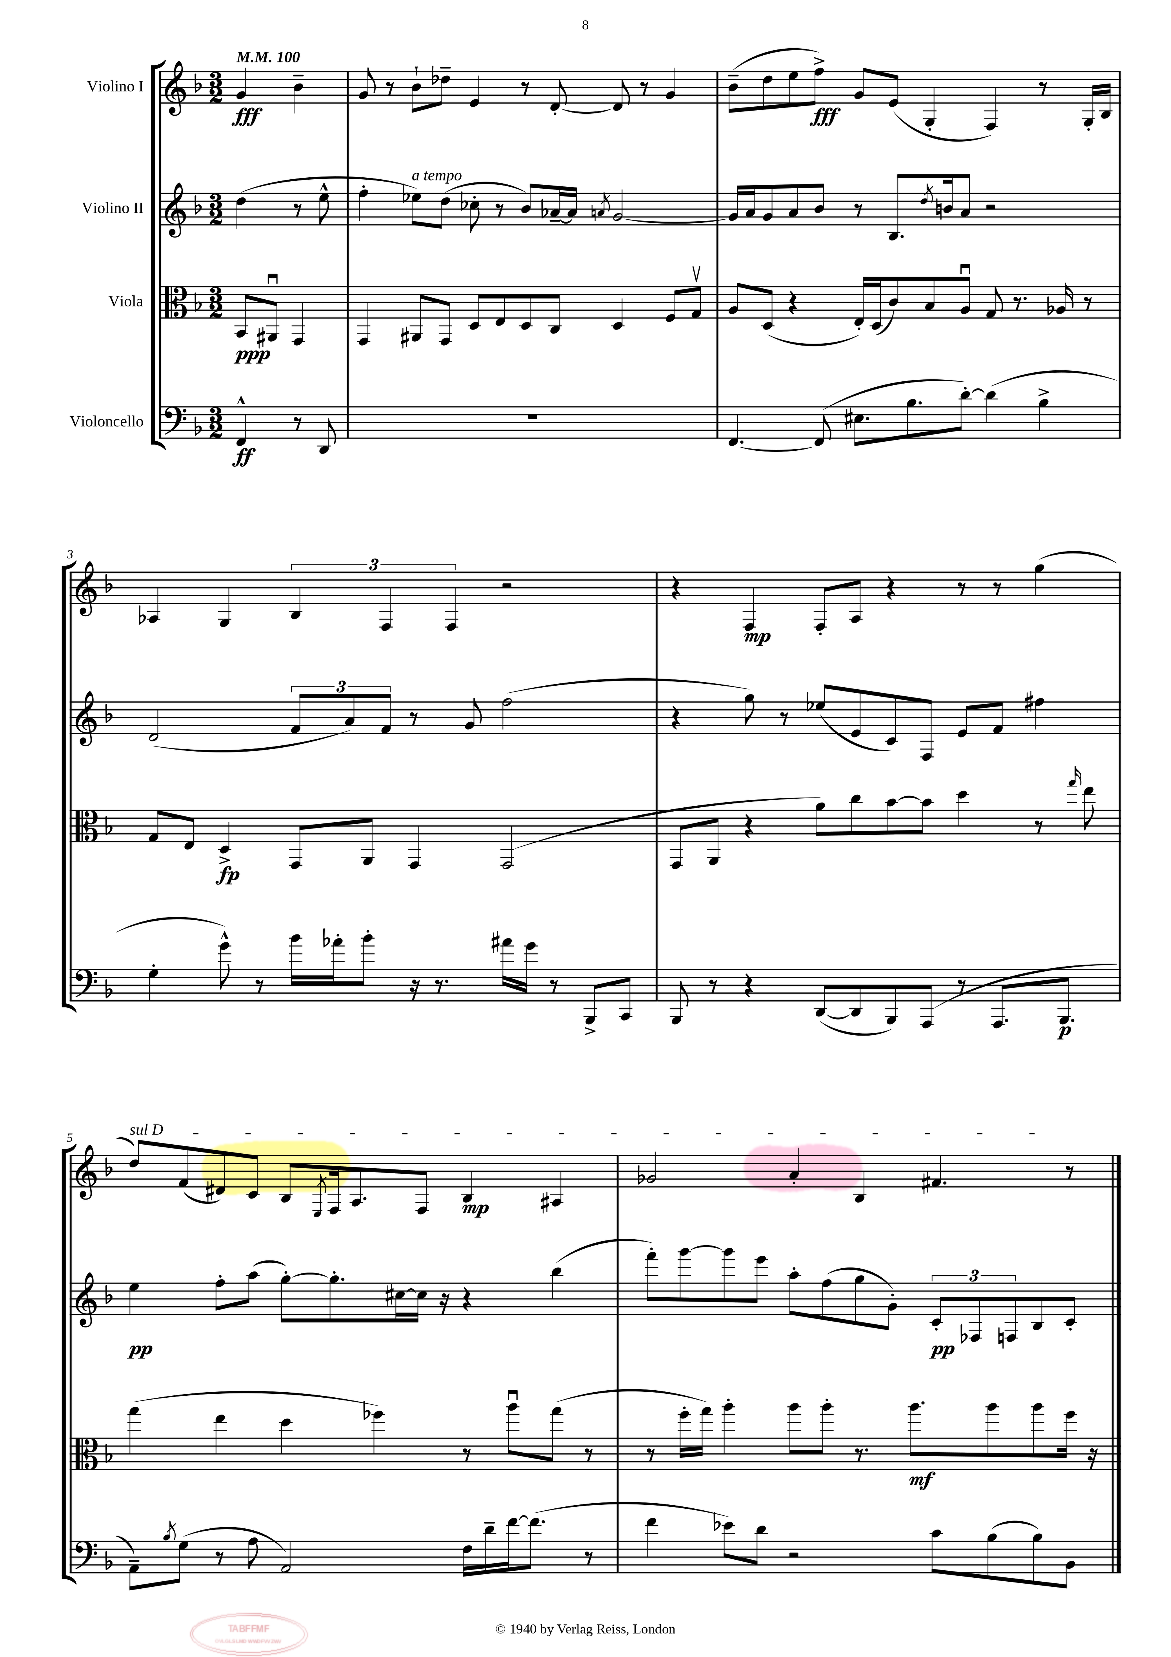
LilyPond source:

<<
\new StaffGroup <<
\new Staff = "s0" \with { instrumentName = "Violino I" } {
    \clef treble \key f \major \numericTimeSignature \time 3/2 \partial 2 \tempo 4 = 100
    g'4\fff bes'4-- |
    g'8 r8 bes'8-! des''8-- e'4 r8 d'8~-. d'8 r8 g'4 |
    bes'8--( d''8 e''8 f''8->\fff) g'8 e'8( g4-. f4) r8 g16-. bes16 |
    aes4 g4 \tuplet 3/2 { bes4 f4 f4 } r2 |
    r4 f4\mp f8-. a8 r4 r8 r8 g''4( |
    \once \override TextSpanner.bound-details.left.text = \markup { \italic "sul D" } d''8\startTextSpan) f'8( dis'8) c'8 bes8 \acciaccatura { e8 } f16 a8. f8 bes4\mp ais4 |
    ges'2 a'4-. bes4 fis'4.\stopTextSpan r8 \bar "|." |
}
\new Staff = "s1" \with { instrumentName = "Violino II" } {
    \clef treble \key f \major \numericTimeSignature \time 3/2 \partial 2
    d''4( r8 e''8-^ |
    f''4-. ees''8^\markup { \italic "a tempo" }) d''8( ces''8-. r8 bes'8) aes'16~-- aes'16 \acciaccatura { a'8 } g'2~ |
    g'16 a'16 g'8 a'8 bes'8 r8 bes8. \acciaccatura { d''8 } b'16 a'8 r2 |
    d'2( \tuplet 3/2 { f'8 a'8) f'8 } r8 g'8 f''2( |
    r4 g''8) r8 ees''8( e'8 c'8) f8 e'8 f'8 fis''4 |
    e''4\pp f''8-. a''8( g''8~-.) g''8.-. cis''16~ cis''16 r16 r4 bes''4( |
    f'''8-.) g'''8~ g'''8 e'''8 a''8-. f''8( g''8 g'8-.) \tuplet 3/2 { c'8-.\pp fes8 f8 } bes8 c'8-. \bar "|." |
}
\new Staff = "s2" \with { instrumentName = "Viola" } {
    \clef alto \key f \major \numericTimeSignature \time 3/2 \partial 2
    bes,8\ppp ais,8\downbow g,4 |
    g,4 ais,8 g,8 d8 e8 d8 c8 d4 f8 g8\upbow |
    a8 d8( r4 e16-.) d16( c'8) bes8 a8\downbow g8 r8. aes16 r8 |
    g8 e8 d4->\fp g,8 a,8 g,4 g,2( |
    g,8 a,8 r4 a'8) c''8 bes'8~ bes'8 d''4 r8 \grace { g''16 } e''8 |
    g''4( e''4 d''4 fes''4) r8 a''8\downbow g''8( r8 |
    r8 f''16-. g''16) a''4-. a''8 a''8-. r8. a''8.\mf a''8 a''8 f''16 r16 \bar "|." |
}
\new Staff = "s3" \with { instrumentName = "Violoncello" } {
    \clef bass \key f \major \numericTimeSignature \time 3/2 \partial 2
    f,4-^\ff r8 d,8 |
    R1. |
    f,4.~ f,8( eis8. bes8. d'8~-.) d'4( bes4-> |
    g4-. g'8-^) r8 bes'16 aes'16-. bes'8-. r16 r8. ais'16 g'16 r8 bes,,8-> c,8 |
    bes,,8 r8 r4 d,8~( d,8 bes,,8) a,,8( r8 a,,8. bes,,8.\p |
    a,8--) \acciaccatura { bes8 } g8( r8 a8 a,2) f16 d'16-- f'16~ f'8.( r8 |
    f'4 ees'8) d'8 r2 c'8 bes8( bes8) bes,8 \bar "|." |
}
>>
>>
